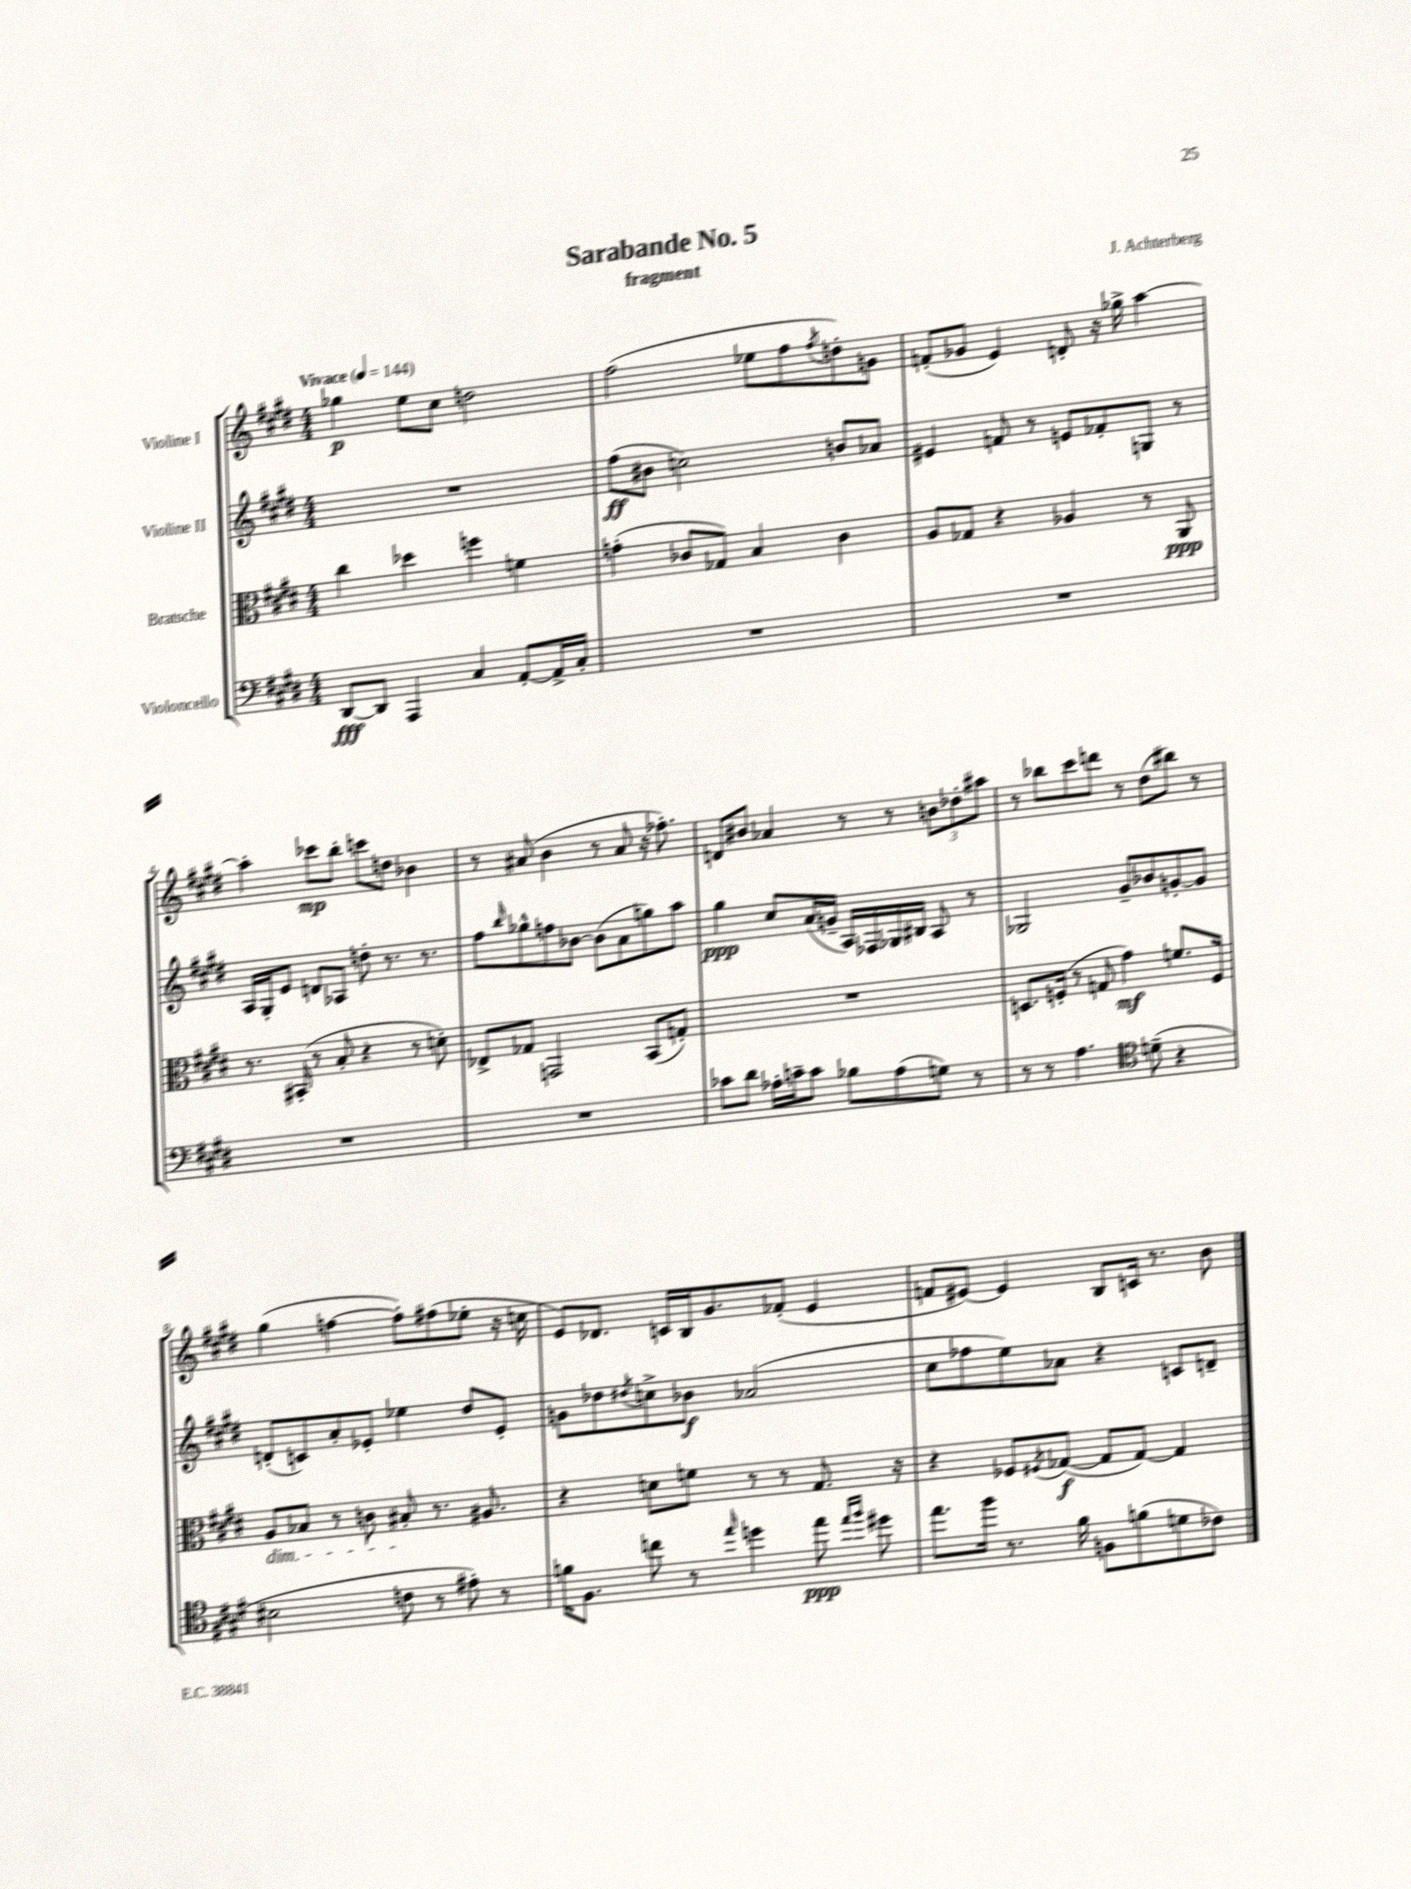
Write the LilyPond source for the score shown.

\header { title = "Sarabande No. 5" composer = "J. Achterberg" subtitle = "fragment" }
<<
\new StaffGroup <<
\new Staff = "s0" \with { instrumentName = "Violine I" } {
    \clef treble \key e \major \numericTimeSignature \time 4/4 \tempo "Vivace" 4 = 144
    ges''4\p e''8 cis''8 d''2 |
    fis''2( ees''8 fis''8 \acciaccatura { fis''8 } d''8-.) g'8 |
    f'8-.( ges'8 e'4) d'8-. r16 ges''16-> a''4~ |
    a''4-. ces'''8\mp b''8-. c'''8 d''8 bes'4 |
    r8 ais'8( b'4 r8 ais'8 r16 fes''8.-.) |
    d'8 bis'8 aes'4 r8 r8 \tuplet 3/2 { b'8 des''8-. ais''8 } |
    r8 bes''8 cis'''8 d'''8 r8 dis''8( bis''8) r8 |
    gis''4( f''4~ f''8-.) fis''8( ees''8-. r16 c''16 |
    e'8) des'8. c'16 b16 gis'8. fes'8-.( e'4 |
    f'8 eis'8~) eis'4 b8 c'16 r8. b'8 \bar "|." |
}
\new Staff = "s1" \with { instrumentName = "Violine II" } {
    \clef treble \key e \major \numericTimeSignature \time 4/4
    R1 |
    fis''8\ff( bis'8 c''2) b'8 aes'8 |
    eis'4 f'8 r8 e'8 fes'8-. g8 r8 |
    a16 gis16-. e'8 d'8 aes8 d''8-. r8. r8. |
    fis''8 \grace { b''16 } ges''8-^ f''8 bes'8~ bes'8( a'8 g''8) a''8 |
    gis''4\ppp cis''8 a'16( g'16-- a16) fes16 ges16 bis16 a8 r8 |
    ges2 gis'8-- bes'8 g'8~-. g'8 |
    d'8-.( c'8) a'8-. ees'8-. ees''4 dis''8 ees'8-. |
    g'8 des''8 \acciaccatura { dis''8 } c''8-> bes'8\f aes'2( |
    cis''8 fes''8 e''8) aes'8 r4 c'8 d'8-- \bar "|." |
}
\new Staff = "s2" \with { instrumentName = "Bratsche" } {
    \clef alto \key e \major \numericTimeSignature \time 4/4
    cis''4 des''4 f''4 f'4 |
    g'4-.( ces'8 ges8) b4 ces'4 |
    a8 ges8 r4 aes4 r8 a,8\ppp |
    r8. bis,16-.( r8 b8-. r4 r8 d'8-.) |
    ees8-> ges8 g,2 b,8( g8-.) |
    R1 |
    d8. f16-.( r8 g8 gis'4\mf) f'8. f16 |
    a8\dim bes8 r8 c'8 bis8-.\! r8. ais8. |
    r4 d'8 f'8 r8 r8 gis8. r16 |
    r4 fes8 \acciaccatura { fis8 } ges8~\f( ges8 ges8~) ges4 \bar "|." |
}
\new Staff = "s3" \with { instrumentName = "Violoncello" } {
    \clef bass \key e \major \numericTimeSignature \time 4/4
    dis,8~\fff dis,8 a,,4 cis4 a,8~-. a,16-> cis16-. |
    R1 |
    R1 |
    R1 |
    R1 |
    ces'8 dis'8 aes16-. c'16-- c'8 bes8 aes8( g8) r8 |
    r8 r8 a4. \clef tenor d'8--( r4 |
    bis2 c'8 r8 eis'8-.) r8 |
    f'16 fis8. c''8 r8 \grace { e''16 } d''4 e''8\ppp \grace { e''16 fis''16 } dis''8 |
    e''8. fis''16 r8. fis'16 f8 f'8( d'8 ces'8) \bar "|." |
}
>>
>>
